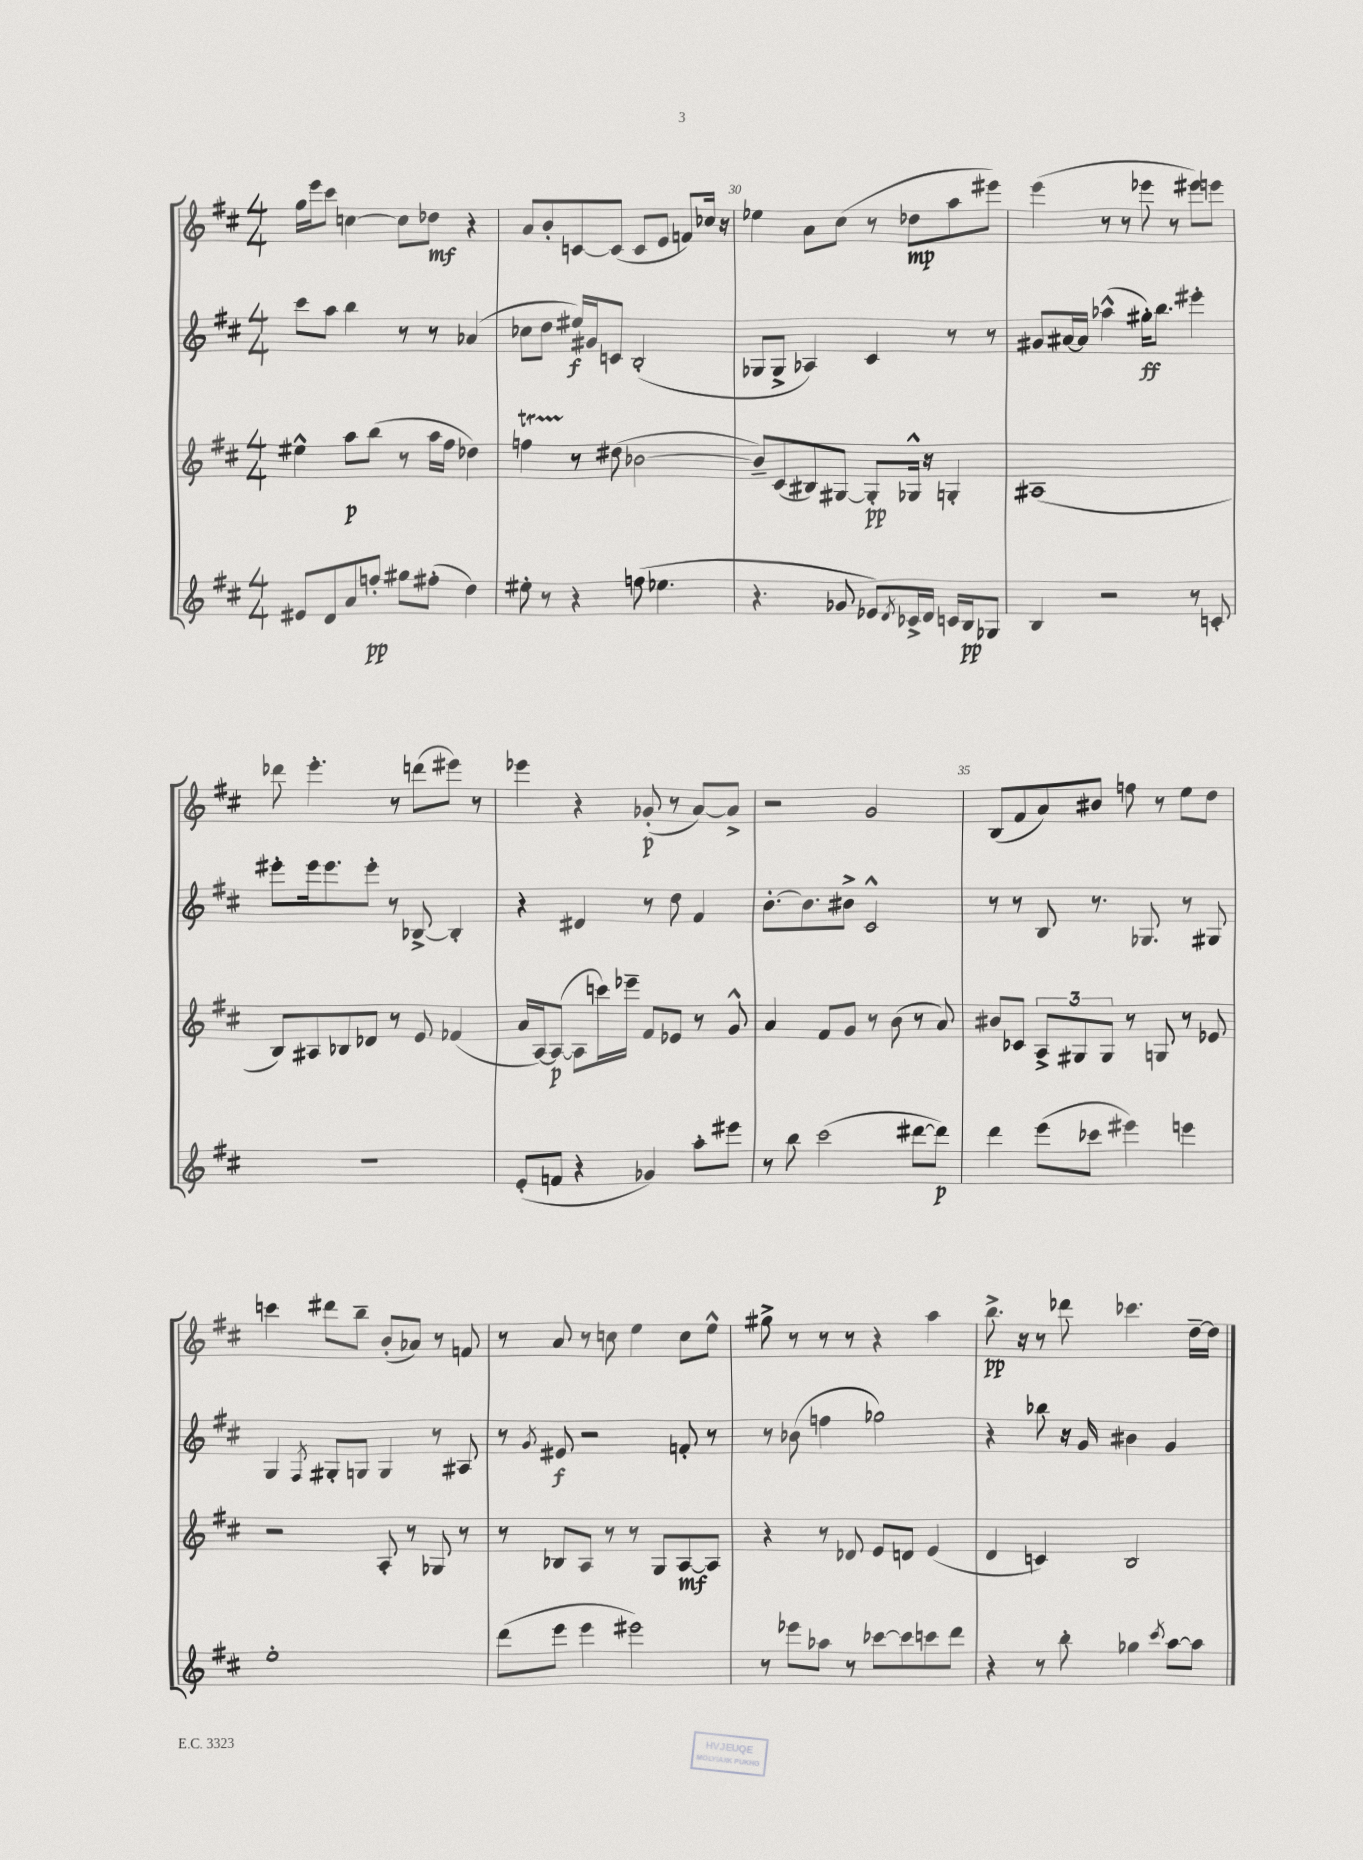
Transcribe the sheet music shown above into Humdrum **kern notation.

**kern	**kern	**kern	**kern
*staff4	*staff3	*staff2	*staff1
*clefG2	*clefG2	*clefG2	*clefG2
*k[f#c#]	*k[f#c#]	*k[f#c#]	*k[f#c#]
*M4/4	*M4/4	*M4/4	*M4/4
8e#	4ee#^^	8ccc#	16gg
.	.	.	16eee
8d	.	8aa	8ccc#
8a	8aa	4bb	[4cc
8ff'	(8bb	.	.
8gg#	8r	8r	8cc]
(8ff#'	16aa	8r	8dd-
.	16ff#	.	.
4dd)	4dd-)	(4a-	4r
=	=	=	=
8ee#'	4ff	8cc-	8a
8r	.	8dd	8b'
4r	8r	16ee#)	[8c
.	.	16g#	.
.	(8dd#	8c	(8c]
(8ff	[2b-	(2B'	8c
4.ee-	.	.	8e
.	.	.	8f)
.	.	.	16cc-
.	.	.	16r
=	=	=	=
4.r	8b-~])	8G-	4ee-
.	(8c#	8G-^	.
.	8B#)	4A-)	8a
8g-	[8G#	.	(8cc#
8e-)	8G#']	4c#	8r
8qd	.	.	.
16c-^	16G-^^	.	8dd-
16d	16r	.	.
16c	4G'	8r	8aa
16B	.	.	.
8G-	.	8r	8eee#)
=	=	=	=
4B	(1A#	8g#	(4eee
.	.	[16a#	.
.	.	16a#]	.
2r	.	(4aa-^^	8r
.	.	.	8r
.	.	16gg#')	8eee-
.	.	8.bb	.
.	.	.	8r
8r	.	4eee#'	8eee#)
8c'	.	.	8eee
=	=	=	=
1r	8B)	8eee#'	8ddd-
.	8A#	16eee#	4.eee'
.	.	8.eee#	.
.	8B-	.	.
.	8d-	8eee#'	.
.	8r	8r	8r
.	8e	[8B-^	(8ddd
.	(4f-	4B-']	8eee#)
.	.	.	8r
=	=	=	=
(8e'	16a	4r	4eee-
.	[16A)	.	.
8f	(8A_	.	.
4r	8A]	4d#	4r
.	16ccc)	.	.
.	16eee-~	.	.
4g-)	8f#	8r	(8g-'
.	8e-	8dd	8r
8aa'	8r	4f#	[8a)
8eee#	8g^^	.	8a^]
=	=	=	=
8r	4a	[8.b'	2r
8bb	.	.	.
.	.	8.b]	.
(2ccc#	8f#	.	.
.	8g	8b#^	.
.	8r	2c#^^	2g
.	(8b	.	.
[8ddd#	8r	.	.
8ddd#])	8a)	.	.
=	=	=	=
4ddd	8b#	8r	(8B
.	8c-	8r	8f#
(8eee	12A^	8B	8a)
.	12G#	.	.
8ccc-	.	8.r	8b#
.	12G#	.	.
4eee#)	8r	.	8ff
.	.	8.G-	.
.	8G	.	8r
4eee	8r	8r	8ee
.	8e-	8G#	8dd
=	=	=	=
1ee'	2r	4G	4ccc
.	.	8qF#	.
.	.	8G#'	8ddd#
.	.	8G	8bb~
.	8A'	4G	(8b'
.	8r	.	8a-)
.	8G-	8r	8r
.	8r	8A#	8f
=	=	=	=
(8ddd	8r	8r	8r
.	.	8qg	.
8eee	8B-	8e#	8a
4eee	8A	2r	8r
.	8r	.	8cc
2eee#)	8r	.	4ee
.	8G	.	.
.	[8A	8f'	8cc
.	8A]	8r	8ee^^
=	=	=	=
8r	4r	8r	8gg#^
8eee-	.	(8b-	8r
8aa-	8r	4ff	8r
8r	8d-	.	8r
[8ccc-	8e	2gg-)	4r
8ccc-]	8d	.	.
8ccc	(4e	.	4aa
8ddd	.	.	.
=	=	=	=
4r	4d	4r	8.bb^
.	.	.	16r
8r	4c)	8bb-	8r
8bb'	.	16r	8ddd-
.	.	16g	.
4gg-	2B	4b#	4.ccc-
8qccc#	.	.	.
[8aa	.	4g	.
8aa]	.	.	[16dd~
.	.	.	16dd]
==	==	==	==
*-	*-	*-	*-
